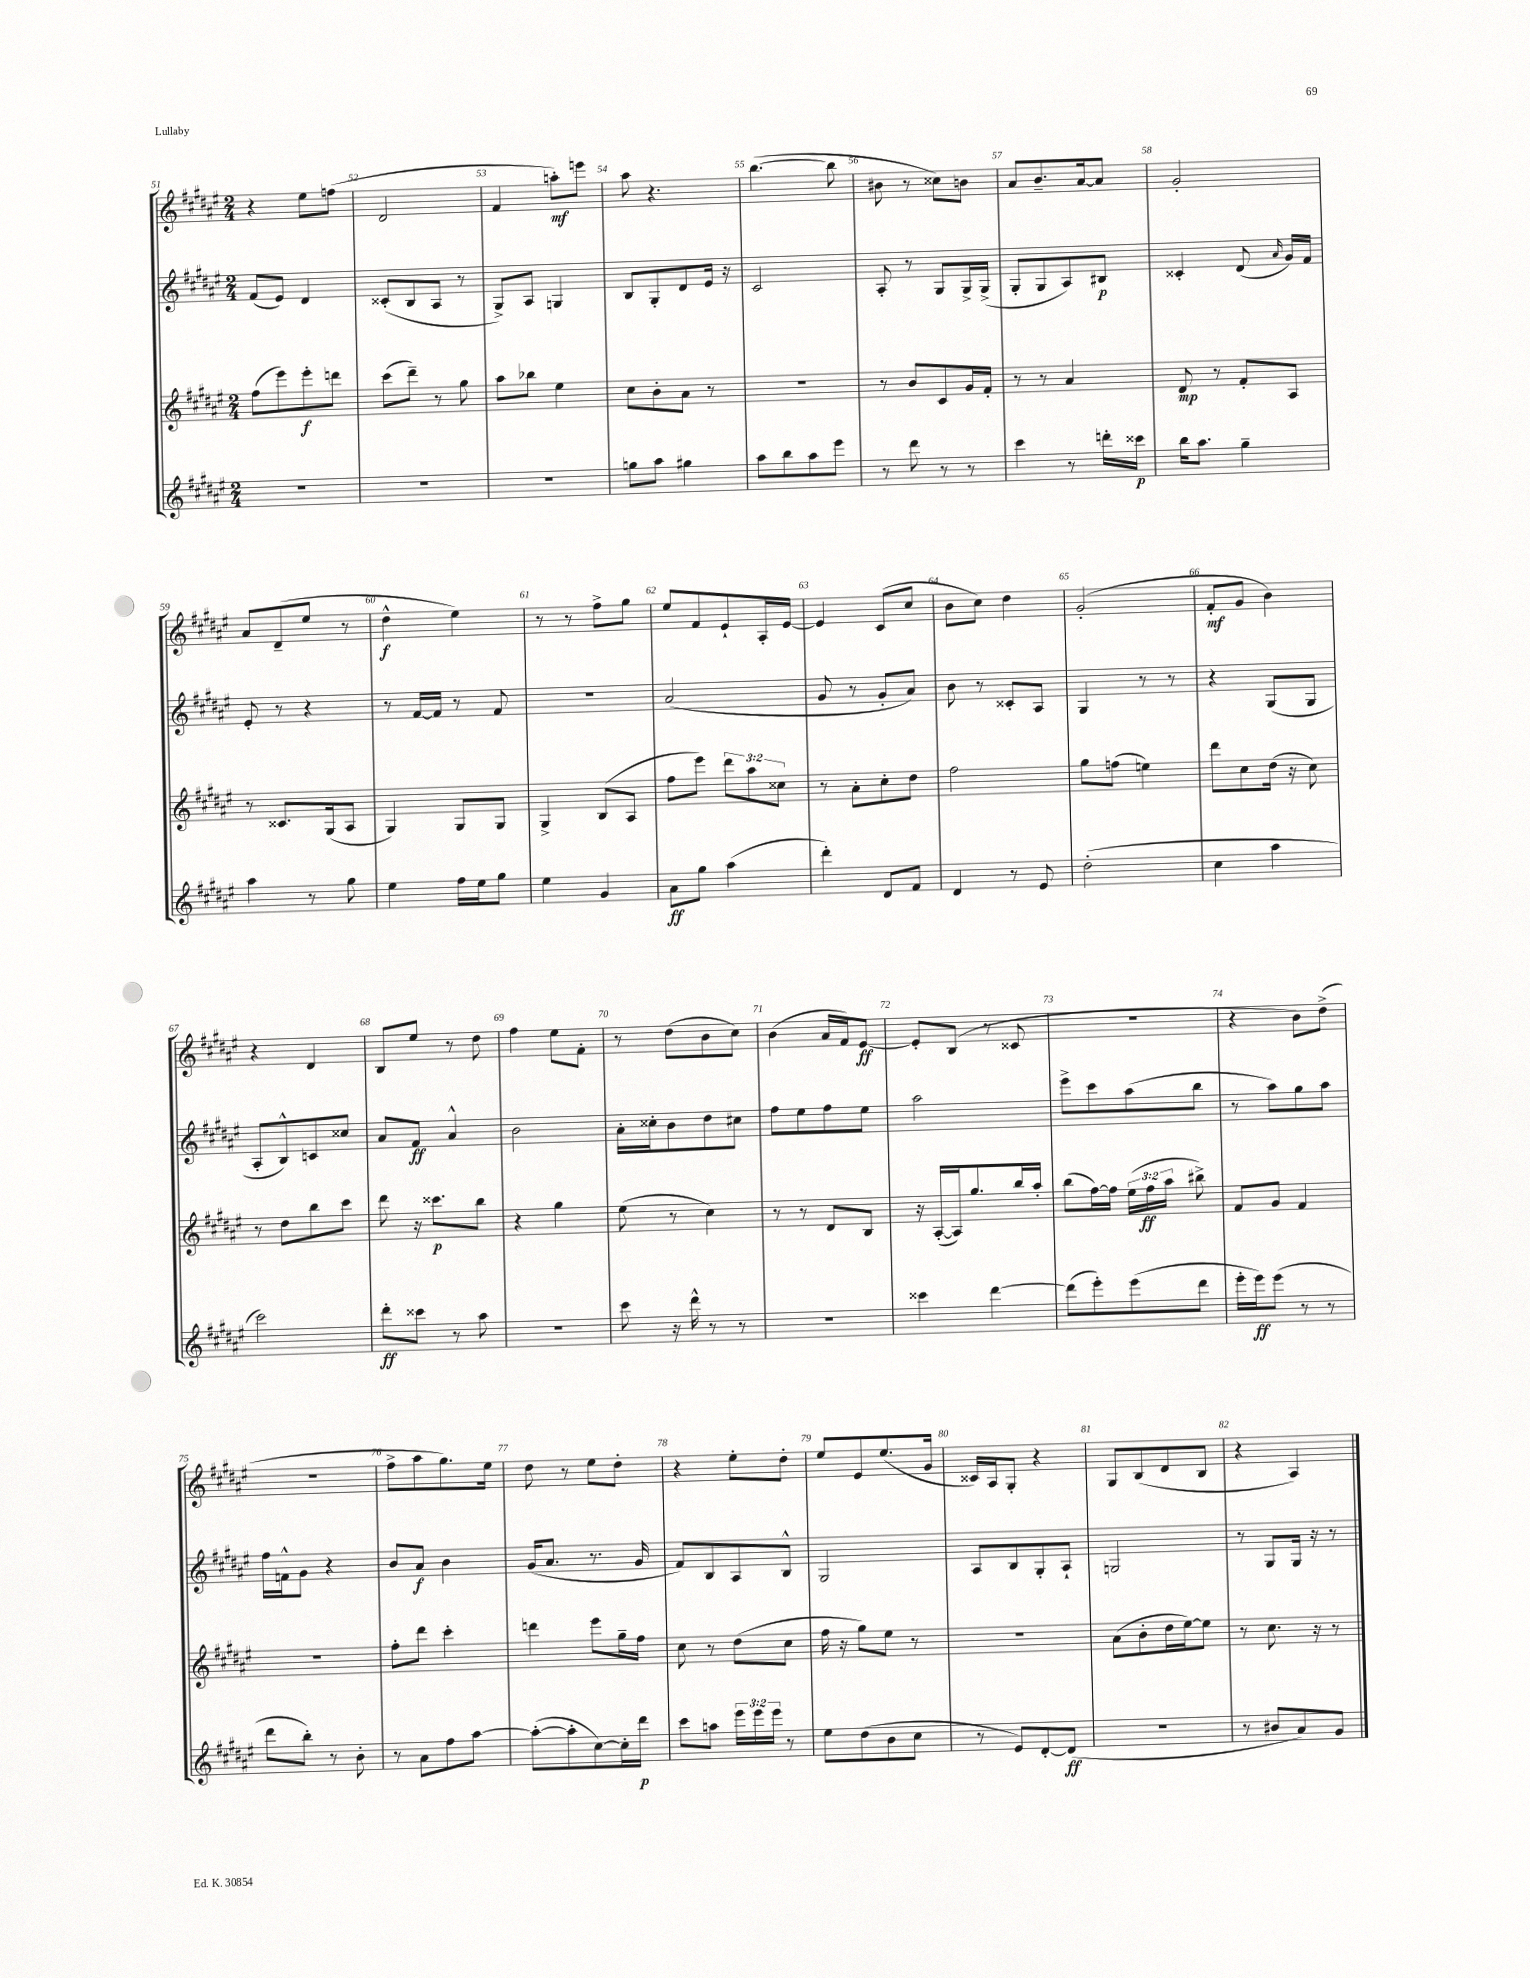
<<
\new StaffGroup <<
\new Staff = "s0" {
    \clef treble \key fis \major \numericTimeSignature \time 2/4
    \autoBeamOff r4 eis''8[ f''8]( |
    dis'2 |
    fis'4 a''8[-.\mf) e'''8] |
    ais''8 r4. |
    b''4.~( b''8 |
    bis'8 r8 cisis''8[) b'8] |
    ais'8[ b'8.-- ais'16~ ais'8] |
    gis'2-. |
    ais'8[ dis'8--( eis''8] r8 |
    dis''4-^\f eis''4) |
    r8 r8 fis''8[-> gis''8] |
    eis''8[ fis'8 eis'8-! ais16-. eis'16]~ |
    eis'4 cis'8[( cis''8] |
    b'8[ cis''8]) dis''4 |
    gis'2-.( |
    fis'8[-.\mf gis'8] b'4) |
    r4 dis'4 |
    b8[ eis''8] r8 dis''8 |
    fis''4 eis''8[ fis'8]-. |
    r8 dis''8[( b'8 cis''8]) |
    b'4( ais'16[ fis'16) eis'8]~\ff |
    eis'8[-. b8]( r8 cisis'8 |
    R2 |
    r4 b'8[) dis''8]->( |
    r2 |
    fis''8[-> ais''8 gis''8.) eis''16] |
    dis''8 r8 eis''8[ dis''8]-. |
    r4 eis''8[-. dis''8]-. |
    eis''8[ eis'8 eis''8.( gis'16] |
    cisis'16[) ais16 gis8]-. r4 |
    gis8[ b8( dis'8 b8] |
    r4 ais4) \bar "|." |
}
\new Staff = "s1" {
    \clef treble \key fis \major \numericTimeSignature \time 2/4
    \autoBeamOff fis'8[( eis'8]) dis'4 |
    cisis'8[-.( b8 ais8] r8 |
    gis8[->) ais8] g4 |
    b8[ gis8-. dis'8 eis'16] r16 |
    cis'2 |
    ais8-. r8 gis8[ gis16-> gis16]->( |
    gis8[-. gis8 ais8) bis8]\p |
    cisis'4-. dis'8( \grace { ais'16 } gis'16[) fis'16] |
    eis'8-. r8 r4 |
    r8 fis'16[~ fis'16] r8 fis'8 |
    r2 |
    ais'2( |
    gis'8 r8 gis'8[-. ais'8]) |
    b'8 r8 cisis'8[-. ais8] |
    gis4 r8 r8 |
    r4 gis8[( gis8] |
    ais8[-. b8-^) c'8 cisis''8] |
    ais'8[ fis'8]\ff ais'4-^ |
    b'2 |
    ais'16[-. cisis''16-. b'8 dis''8 cis''8] |
    fis''8[ eis''8 fis''8 eis''8] |
    ais''2 |
    eis'''8[-> cis'''8 ais''8( b''8] |
    r8 ais''8[) gis''8 ais''8] |
    fis''16[ f'16-^ gis'8] r4 |
    b'8[ ais'8]\f b'4 |
    gis'16[( ais'8.] r8. gis'16 |
    fis'8[) b8 ais8 b8]-^ |
    gis2 |
    ais8[ b8 gis8-. ais8]-! |
    g2 |
    r8 gis8[ gis16] r16 r8 \bar "|." |
}
\new Staff = "s2" {
    \clef treble \key fis \major \numericTimeSignature \time 2/4 \override Staff.TupletNumber.text = #tuplet-number::calc-fraction-text
    \autoBeamOff fis''8[( eis'''8) eis'''8-.\f d'''8] |
    cis'''8[( dis'''8]--) r8 gis''8 |
    ais''8[ bes''8] eis''4 |
    cis''8[ b'8-. ais'8] r8 |
    R2 |
    r8 b'8[ cis'8 gis'16 fis'16]-. |
    r8 r8 ais'4 |
    dis'8\mp r8 fis'8[-. ais8] |
    r8 cisis'8.[ gis16( ais8] |
    gis4) gis8[ gis8] |
    gis4-> b8[( ais8] |
    fis''8[ eis'''8]) \tuplet 3/2 { dis'''8[ ais''8 cisis''8] } |
    r8 ais'8[-. cis''8-. dis''8] |
    fis''2 |
    gis''8[ f''8]( e''4) |
    dis'''8[ cis''8 dis''16]( r16 cis''8) |
    r8 dis''8[ b''8 cis'''8] |
    dis'''8 r16 cisis'''8.[\p b''8] |
    r4 gis''4 |
    eis''8( r8 cis''4) |
    r8 r8 dis'8[ b8] |
    r16 ais16[~-.( ais16) gis''8. b''16 ais''16]-. |
    b''8[( fis''16~) fis''16] \tuplet 3/2 { eis''16[( fis''16\ff ais''16] } bis''8->) |
    fis'8[ gis'8] fis'4 |
    R2 |
    fis''8[-. dis'''8] cis'''4-. |
    d'''4 eis'''8[ gis''16-- fis''16] |
    cis''8 r8 dis''8[( cis''8] |
    fis''16 r16 gis''8[) eis''8] r8 |
    R2 |
    ais'8[( b'8-. dis''16 eis''16~) eis''8] |
    r8 cis''8. r16 r8 \bar "|." |
}
\new Staff = "s3" {
    \clef treble \key fis \major \numericTimeSignature \time 2/4 \override Staff.TupletNumber.text = #tuplet-number::calc-fraction-text
    \autoBeamOff R2 |
    R2 |
    R2 |
    g''8[ ais''8] gis''4 |
    ais''8[ b''8 ais''8 eis'''8] |
    r8 dis'''8 r8 r8 |
    cis'''4 r8 d'''16[-. cisis'''16]\p |
    b''16[ ais''8.] gis''4-- |
    ais''4 r8 gis''8 |
    eis''4 fis''16[ eis''16 gis''8] |
    eis''4 gis'4 |
    ais'8[\ff gis''8] ais''4( |
    dis'''4-.) dis'8[ fis'8] |
    dis'4 r8 eis'8 |
    dis''2-.( |
    cis''4 ais''4 |
    cis'''2) |
    dis'''8[-.\ff cisis'''8] r8 ais''8 |
    R2 |
    cis'''8 r16 dis'''16-^ r8 r8 |
    R2 |
    cisis'''4 dis'''4~ |
    dis'''8[( eis'''8-.) eis'''8( dis'''8] |
    eis'''16[-. eis'''16\ff) eis'''8]( r8 r8 |
    dis'''8[ b''8]-.) r8 b'8-. |
    r8 ais'8[ fis''8 ais''8]~ |
    ais''8[~-.( ais''8-. cis''8~) cis''16-. dis'''16]\p |
    cis'''8[ a''8] \tuplet 3/2 { eis'''16[ eis'''16 eis'''16] } r8 |
    eis''8[ dis''8( b'8 cis''8] |
    r8 eis'8[) dis'8~-. dis'8]\ff( |
    R2 |
    r8 bis'8[ ais'8) gis'8] \bar "|." |
}
>>
>>
\layout { \context { \Score currentBarNumber = #51 \override BarNumber.break-visibility = ##(#f #t #t) barNumberVisibility = #all-bar-numbers-visible } }
